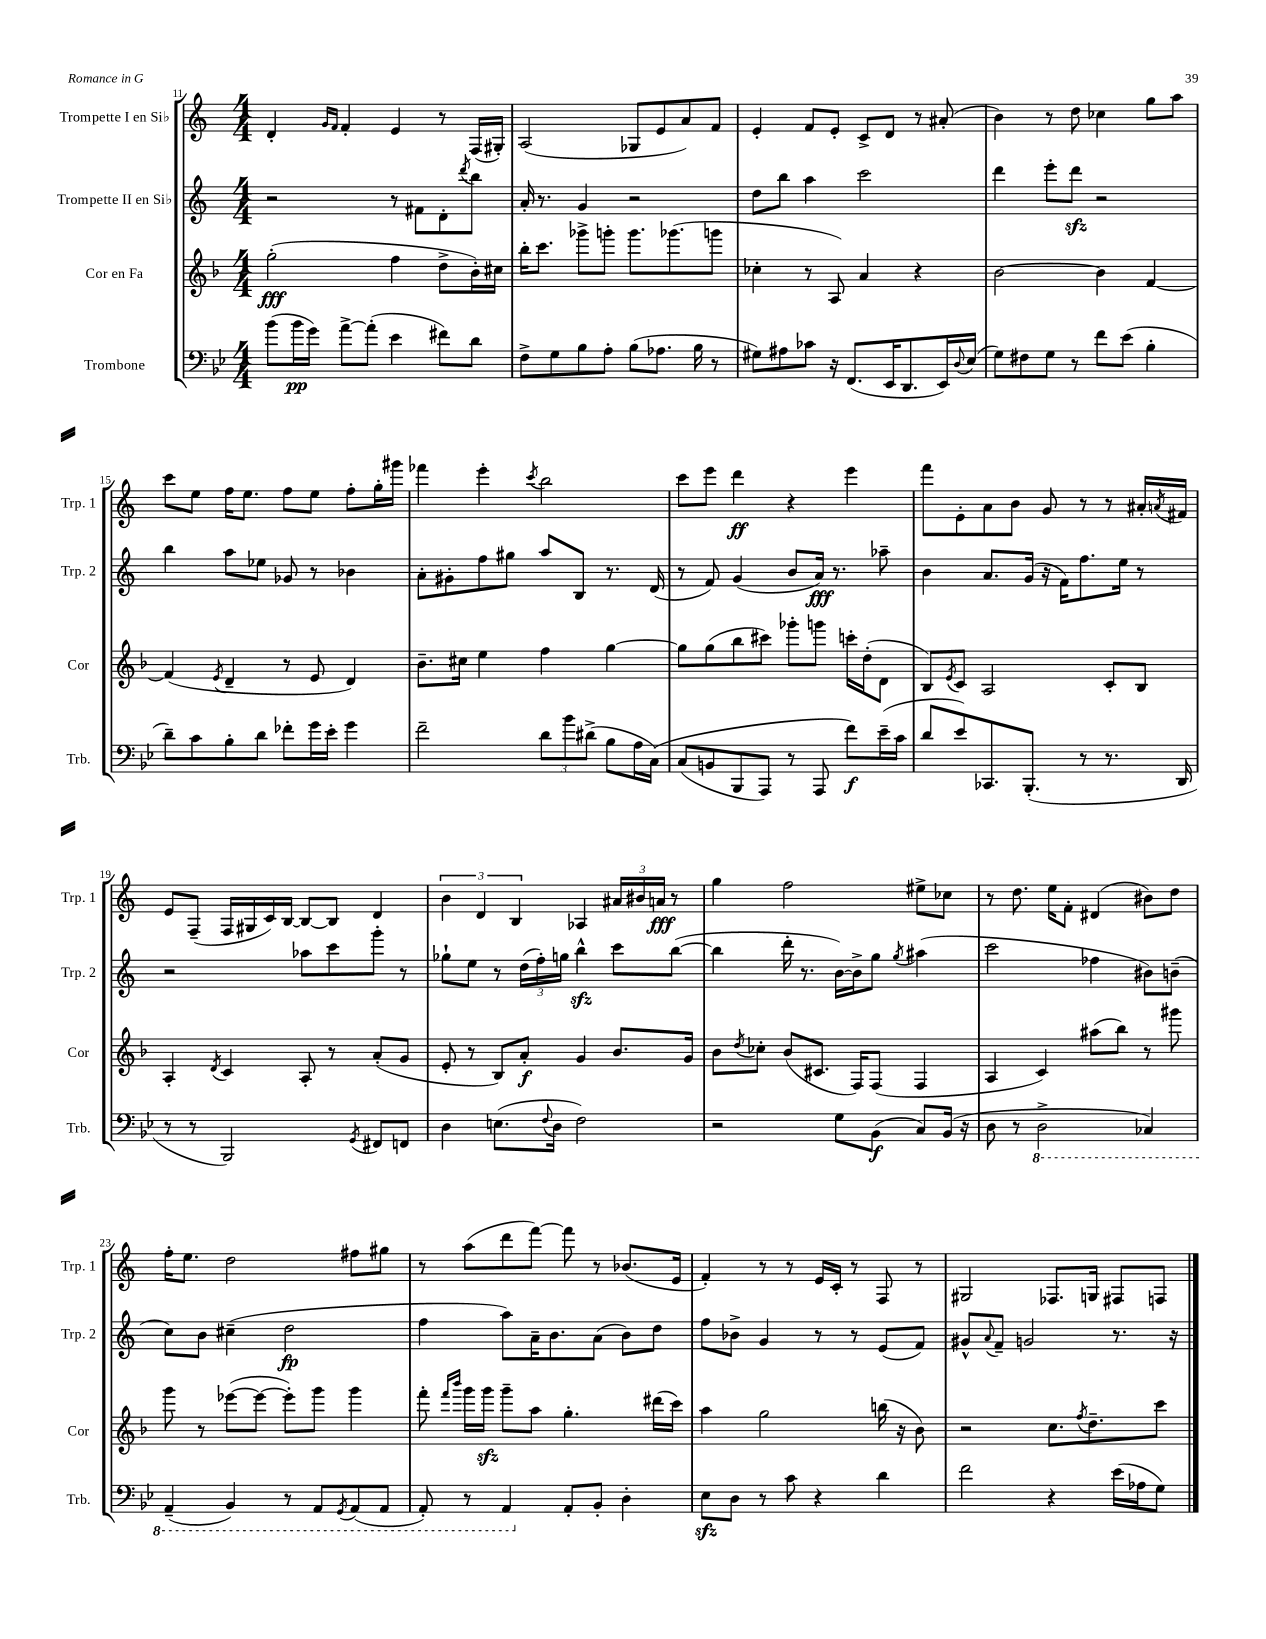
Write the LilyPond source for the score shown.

<<
\new StaffGroup <<
\new Staff = "s0" \with { instrumentName = "Trompette I en Sib" shortInstrumentName = "Trp. 1" } {
    \clef treble \key c \major \numericTimeSignature \time 4/4
    d'4-. \grace { g'16 f'16 } f'4-. e'4 r8 f16( gis16-.) |
    a2( ges8 e'8 a'8) f'8 |
    e'4-. f'8 e'8-. c'8-> d'8 r8 ais'8-.( |
    b'4) r8 d''8 ces''4 g''8 a''8 |
    c'''8 e''8 f''16 e''8. f''8 e''8 f''8-. g''16-. gis'''16 |
    fes'''4 e'''4-. \acciaccatura { c'''8 } b''2 |
    c'''8 e'''8 d'''4\ff r4 e'''4 |
    f'''8 e'8-. a'8 b'8 g'8 r8 r8 ais'16-. \acciaccatura { a'8 } fis'16 |
    e'8 f8--( f16 gis16 c'16) b16~ b8~ b8 d'4 |
    \tuplet 3/2 { b'4 d'4 b4 } aes4 \tuplet 3/2 { ais'16 bis'16 a'16\fff } r8 |
    g''4 f''2 eis''8-> ces''8 |
    r8 d''8. e''16 f'8-. dis'4( bis'8) d''8 |
    f''16-. e''8. d''2 fis''8 gis''8 |
    r8 a''8( d'''8 f'''8~) f'''8 r8 bes'8.( e'16 |
    f'4-.) r8 r8 e'16 c'16-. r8 f8 r8 |
    gis2 fes8. g16 fis8 f8 \bar "|." |
}
\new Staff = "s1" \with { instrumentName = "Trompette II en Sib" shortInstrumentName = "Trp. 2" } {
    \clef treble \key c \major \numericTimeSignature \time 4/4
    r2 r8 fis'8 d'8-. \acciaccatura { d'''8 } b''8 |
    a'16-. r8. g'4 r2 |
    d''8 b''8 a''4 c'''2 |
    d'''4 e'''8-. d'''8\sfz r2 |
    b''4 a''8 ees''8 ges'8 r8 bes'4 |
    a'8-. gis'8-. f''8 gis''8 a''8 b8 r8. d'16( |
    r8 f'8) g'4( b'8 a'16\fff) r8. aes''8-- |
    b'4 a'8. g'16( r16 f'16) f''8. e''16 r8 |
    r2 aes''8 c'''8 g'''8-. r8 |
    ges''8-! e''8 r8 \tuplet 3/2 { d''16( f''16-.) g''16 } b''4-^\sfz c'''8 b''8~( |
    b''4 d'''16-. r8. b'16~) b'16-> g''8 \acciaccatura { g''8 } ais''4( |
    c'''2 fes''4 bis'8) b'8--( |
    c''8) b'8 cis''4--( d''2\fp |
    f''4 a''8) a'16-- b'8. a'8( b'8) d''8 |
    f''8 bes'8-> g'4 r8 r8 e'8( f'8) |
    gis'8-^ \appoggiatura { a'8 } f'8-- g'2 r8. r16 \bar "|." |
}
\new Staff = "s2" \with { instrumentName = "Cor en Fa" shortInstrumentName = "Cor" } {
    \clef treble \key f \major \numericTimeSignature \time 4/4
    g''2-.\fff( f''4 d''8-> bes'16-.) cis''16 |
    bes''16-. c'''8. ges'''8-> g'''8-. g'''8. ges'''8.( g'''8 |
    ces''4-. r8 a8) a'4 r4 |
    bes'2~ bes'4 f'4~ |
    f'4( \acciaccatura { e'8 } d'4-- r8 e'8 d'4) |
    bes'8.-- cis''16 e''4 f''4 g''4~ |
    g''8 g''8( bes''8 cis'''8) ges'''8-. g'''8 c'''16-. d''16-.( d'8 |
    bes8) \acciaccatura { e'8 } c'8 a2 c'8-. bes8 |
    a4-. \acciaccatura { d'8 } c'4 a8-. r8 a'8-.( g'8 |
    e'8-. r8 bes8) a'8-.\f g'4 bes'8. g'16 |
    bes'8 \acciaccatura { d''8 } ces''8-. bes'8( cis'8. f16) f8( f4 |
    a4 c'4) ais''8( bes''8) r8 gis'''8 |
    g'''8 r8 ees'''8~( ees'''8~ ees'''8-.) g'''8 g'''4 |
    f'''8-. \grace { f'''16 bes'''16 } g'''16 g'''16\sfz g'''8-- a''8 g''4.-. dis'''16( c'''16) |
    a''4 g''2 b''16( r16 bes'8) |
    r2 c''8. \acciaccatura { f''8 } d''8.-- c'''8 \bar "|." |
}
\new Staff = "s3" \with { instrumentName = "Trombone" shortInstrumentName = "Trb." } {
    \clef bass \key bes \major \numericTimeSignature \time 4/4
    bes'8( bes'16\pp g'16) a'8~-> a'8-.( ees'4 fis'8) d'8 |
    f8-> g8 bes8 a8-. bes8( aes8. bes16 r8 |
    gis8) ais8 ces'8 r16 f,8.( ees,16 d,8. ees,16) \appoggiatura { d8 } ees16( |
    g8) fis8 g8 r8 f'8 ees'8( bes4-. |
    d'8--) c'8 bes8-. d'8 fes'8-. g'16 ees'16-. g'4 |
    f'2-- \tuplet 3/2 { d'8 bes'8 dis'8->( } bes8 a16 c16)\( |
    c8( b,8 bes,,8 a,,8) r8 a,,8 f'8\f\) ees'16--( c'16 |
    d'8 ees'8) ces,8. bes,,8.-.( r8 r8. d,16 |
    r8 r8 bes,,2) \acciaccatura { g,8 } fis,8 f,8 |
    d4 e8.( \appoggiatura { f8 } d16 f2) |
    r2 g8 bes,8\f( c8) bes,16( r16 |
    d8 r8 \ottava #-1 d,2-> ces,4) |
    a,,4--( bes,,4) r8 a,,8 \acciaccatura { g,,8 } a,,8( a,,8 |
    a,,8-.) r8 a,,4 \ottava #0 a,8-. bes,8-. d4-. |
    ees8\sfz d8 r8 c'8 r4 d'4 |
    f'2 r4 ees'16( aes16 g8) \bar "|." |
}
>>
>>
\layout { \context { \Score currentBarNumber = #11 } }
